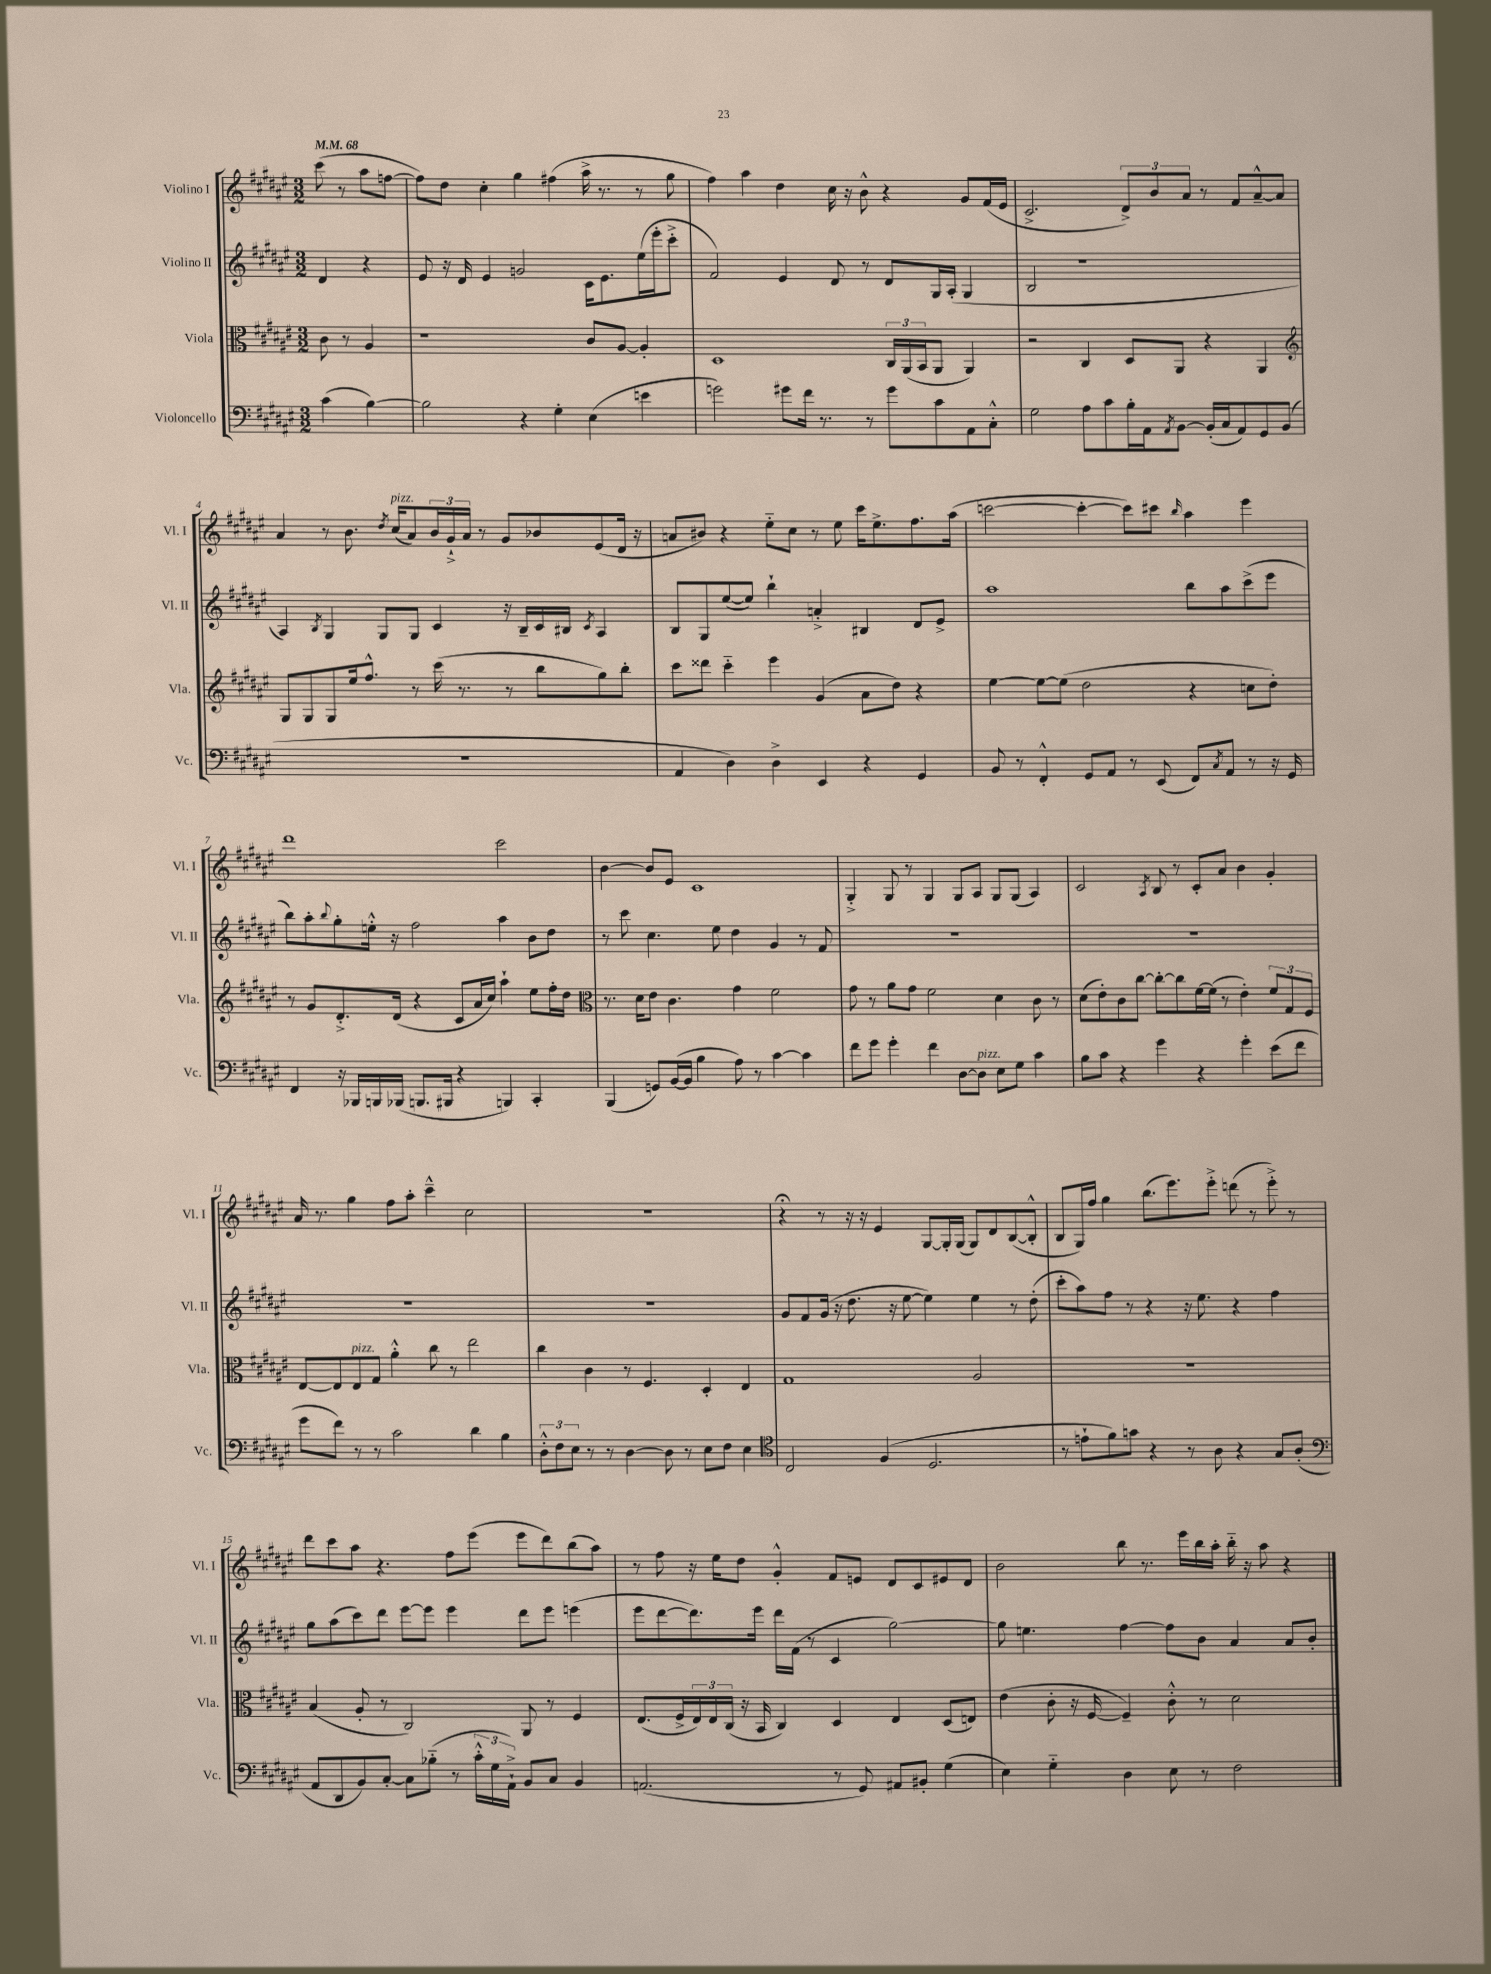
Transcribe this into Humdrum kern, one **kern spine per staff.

**kern	**kern	**kern	**kern
*staff4	*staff3	*staff2	*staff1
*clefF4	*clefC3	*clefG2	*clefG2
*k[f#c#g#d#a#e#]	*k[f#c#g#d#a#e#]	*k[f#c#g#d#a#e#]	*k[f#c#g#d#a#e#]
*M3/2	*M3/2	*M3/2	*M3/2
*MM68	*MM68	*MM68	*MM68
(4c#	8c#	4d#	(8ccc#
.	8r	.	8r
[4B)	4A#	4r	8aa#
.	.	.	[8ff
=	=	=	=
2B]	1r	8e#	8ff])
.	.	16r	8dd#
.	.	16d#	.
.	.	4e#	4cc#'
4r	.	2g	4gg#
4G#'	.	.	(4ff#
(4E#	8c#	16c#	16aa#^
.	.	8.e#	8.r
.	[8A#	.	.
4e	4A#']	(16ee#	8r
.	.	16eee#'	.
.	.	8ccc#'^	8gg#
=	=	=	=
2g)	1D#	2f#)	4ff#)
.	.	.	4aa#
8g#	.	4e#	4dd#
16f#	.	.	.
8.r	.	.	.
.	.	8d#	16cc#
.	.	.	16r
8r	.	8r	8b^^
8g#	24C#	8d#	4r
.	(24AA#	.	.
.	24BB	.	.
8c#	8AA#	16G#	.
.	.	(16A#'	.
8AA#	4AA#)	4G#	8g#
8C#'^^	.	.	(16f#
.	.	.	16e#
=	=	=	=
2G#	2r	2B	2.c#^
8A#	4C#	1r	.
8c#	.	.	.
16B'	8D#	.	12d#^)
16AA#	.	.	.
.	.	.	12b
8qAA#	.	.	.
[8BB	8AA#	.	.
.	.	.	12a#
(16BB']	4r	.	8r
16C#	.	.	.
8AA#)	.	.	8f#
8GG#	4AA#	.	[8a#~^^
(8BB	.	.	8a#]
=	=	=	=
*	*clefG2	*	*
1.r	8G#	4A#)	4a#
.	8G#	.	.
.	.	8qB	.
.	8G#	4G#	8r
.	16ee#	.	8.b
.	8.ff#^^	.	.
.	.	8G#	.
.	.	.	8qdd#
.	.	.	(16cc#
.	8r	8G#	8a#)
.	(16ccc#	4c#	24b
.	.	.	24g#`^
.	8.r	.	.
.	.	.	24a#
.	.	.	8r
.	8r	16r	8g#
.	.	16B~	.
.	8bb	16c#	8b-
.	.	16B#	.
.	.	8qc#	.
.	8gg#)	4A#	(8e#
.	8bb'	.	16d#
.	.	.	16r
=	=	=	=
4AA#	8ccc#	8B	8a
.	8ddd##	8G#	8b#)
4D#)	4ccc#'~	([8ee#	4r
.	.	8ee#])	.
4D#^	4eee#	4bb`	8ee#'~
.	.	.	8cc#
4EE#	(4g#	4a'^	8r
.	.	.	8ee#
4r	8a#	4B#	16ccc#
.	.	.	8.ee#^
.	8dd#)	.	.
4GG#	4r	8d#	8.ff#
.	.	8e#^	.
.	.	.	(16aa#
=	=	=	=
8BB	[4ee#	1aa#	[2ccc
8r	.	.	.
4FF#'^^	8ee#_	.	.
.	(8ee#]	.	.
8GG#	2dd#	.	4ccc'_
8AA#	.	.	.
8r	.	.	8ccc])
(8EE#	.	.	8ccc#
.	.	.	16qqbb
8FF#)	4r	8bb	4aa#
8qC#	.	.	.
8AA#	.	8aa#	.
8r	8cc	(8ccc#^	4eee#
16r	8dd#')	8eee#	.
16GG#	.	.	.
=	=	=	=
4FF#	8r	8bb)	1ddd#
.	8g#	8aa#'	.
.	.	8qqbb	.
16r	8.d#'^	8gg#'	.
16BBB-	.	.	.
16BBB	.	16ee'^^	.
(16BBB-	(16d#	16r	.
8.BBB	4r	2ff#	.
16BBB#	.	.	.
4r	8c#	.	.
.	16a#	.	.
.	16cc#)	.	.
4BBB)	4aa#`	4aa#	2ccc#
4CC#'	8ee#	8b	.
.	16ff#'	8dd#	.
.	16dd#	.	.
=	=	=	=
*	*clefC3	*	*
(4BBB	8.r	8r	[4b
.	.	8ccc#	.
.	16d#	.	.
8GG)	8e#	4.cc#	8b]
([16BB	4.c#	.	8e#
16BB]	.	.	.
4B	.	.	1c#
.	.	8ee#	.
8A#)	4g#	4dd#	.
8r	.	.	.
[4c#	2f#	4g#	.
4c#]	.	8r	.
.	.	8f#	.
=	=	=	=
8f#	8g#	1.r	4G#'^
8g#	8r	.	.
4g#'	8a#	.	8G#
.	8g#	.	8r
4f#	2f#	.	4G#
[8D#	.	.	8G#
8D#]	.	.	8A#
8E#	4d#	.	8G#
8G#	.	.	(8G#
4c#	8c#	.	4A#)
.	8r	.	.
=	=	=	=
8B	(8d#	1.r	2c#
8c#	8e#')	.	.
4r	8c#	.	.
.	[8cc#	.	.
.	.	.	8qA#
4g#	8cc#'_	.	8B
.	8cc#]	.	8r
4r	[16f#	.	8c#'
.	(16f#]	.	.
.	8r	.	8a#
4g#'	4e#')	.	4b
(8e#	12f#	.	4g#'
.	12G#	.	.
8f#	.	.	.
.	12F#	.	.
=	=	=	=
8g#	[8E#	1.r	16a#
.	.	.	8.r
8f#)	8E#]	.	.
8r	8E#	.	4gg#
8r	8G#	.	.
2c#	4a#'^^	.	8ff#
.	.	.	8aa#'
.	8cc#	.	4ccc#~^^
.	8r	.	.
4d#	2ee#	.	2cc#
4B	.	.	.
=	=	=	=
12D#'^^	4cc#	1.r	1.r
12F#	.	.	.
12E#	.	.	.
8r	4c#	.	.
8r	.	.	.
[4D#	8r	.	.
.	4.F#	.	.
8D#]	.	.	.
8r	.	.	.
8E#	4D#'	.	.
8F#	.	.	.
4E#	4E#	.	.
=	=	=	=
*clefC4	*	*	*
2C#	1G#	8g#	4r;
.	.	8f#	.
.	.	(16g#	8r
.	.	16r	.
.	.	8.dd#	16r
.	.	.	16r
(4F#	.	.	4e#
.	.	16r	.
.	.	[8ee#	.
2.D#	.	4ee#])	[8G#
.	.	.	16G#']
.	.	.	(16G#
.	2A#	4ee#	8G#)
.	.	.	8d#
.	.	8r	([8B
.	.	(8dd#'	8B'^^]
=	=	=	=
8r	1.r	8ccc#'	8B
8e`	.	8aa#)	16G#)
.	.	.	16ff#
8f#)	.	8ff#	4gg#
8g	.	8r	.
4r	.	4r	(8.bb
.	.	.	8.eee#)
8r	.	16r	.
.	.	8.ee#	.
8A#	.	.	8eee#'^
4r	.	4r	(8ddd
.	.	.	8r
8G#	.	4ff#	8eee#'^)
(8A#'	.	.	8r
=	=	=	=
*clefF4	*	*	*
8AA#	(4B	8gg#	8ddd#
8DD#	.	(8aa#	8ccc#
8BB)	8A#'	8ccc#)	8aa#
[8C#'	8r	8ddd#	4.r
8C#]	2C#)	[8eee#	.
(8B-'~	.	8eee#]	.
8r	.	4eee#	8ff#
24c#'^^	.	.	(8eee#
24G#	.	.	.
24AA#`^)	.	.	.
8BB	8AA#	8ddd#	8eee#
8C#	8r	8eee#	8ddd#)
4BB	4F#	(4eee	(8bb
.	.	.	8aa#)
=	=	=	=
(2.AA	(8.E#	8eee#	8r
.	.	[8ddd#	8ff#
.	16F#^	.	.
.	24E#)	8.ddd#])	16r
.	24E#	.	.
.	.	.	16ee#
.	(24C#	.	.
.	16r	.	8dd#
.	16BB	16eee#	.
.	4C#)	16ddd#	4g#'^^
.	.	(16f#	.
.	.	8r	.
8r	4D#	4c#	8f#
8GG#)	.	.	8e
8AA#	4E#	[2gg#)	8d#
8BB#'	.	.	8c#
(4G#	(8D#	.	8e#
.	8E)	.	8d#
=	=	=	=
4E#)	(4e#	8gg#]	2b
.	.	4.ee	.
4G#'~	8c#'	.	.
.	16r	.	.
.	[16F#	.	.
4D#	4F#~])	[4ff#	8bb
.	.	.	8.r
8E#	8c#'^^	8ff#]	.
.	.	.	16eee#
8r	8r	8b	16bb
.	.	.	16aa#'
2F#	2d#	4a#	16bb'~
.	.	.	16r
.	.	.	8aa#
.	.	8a#	4r
.	.	8b'	.
==	==	==	==
*-	*-	*-	*-
